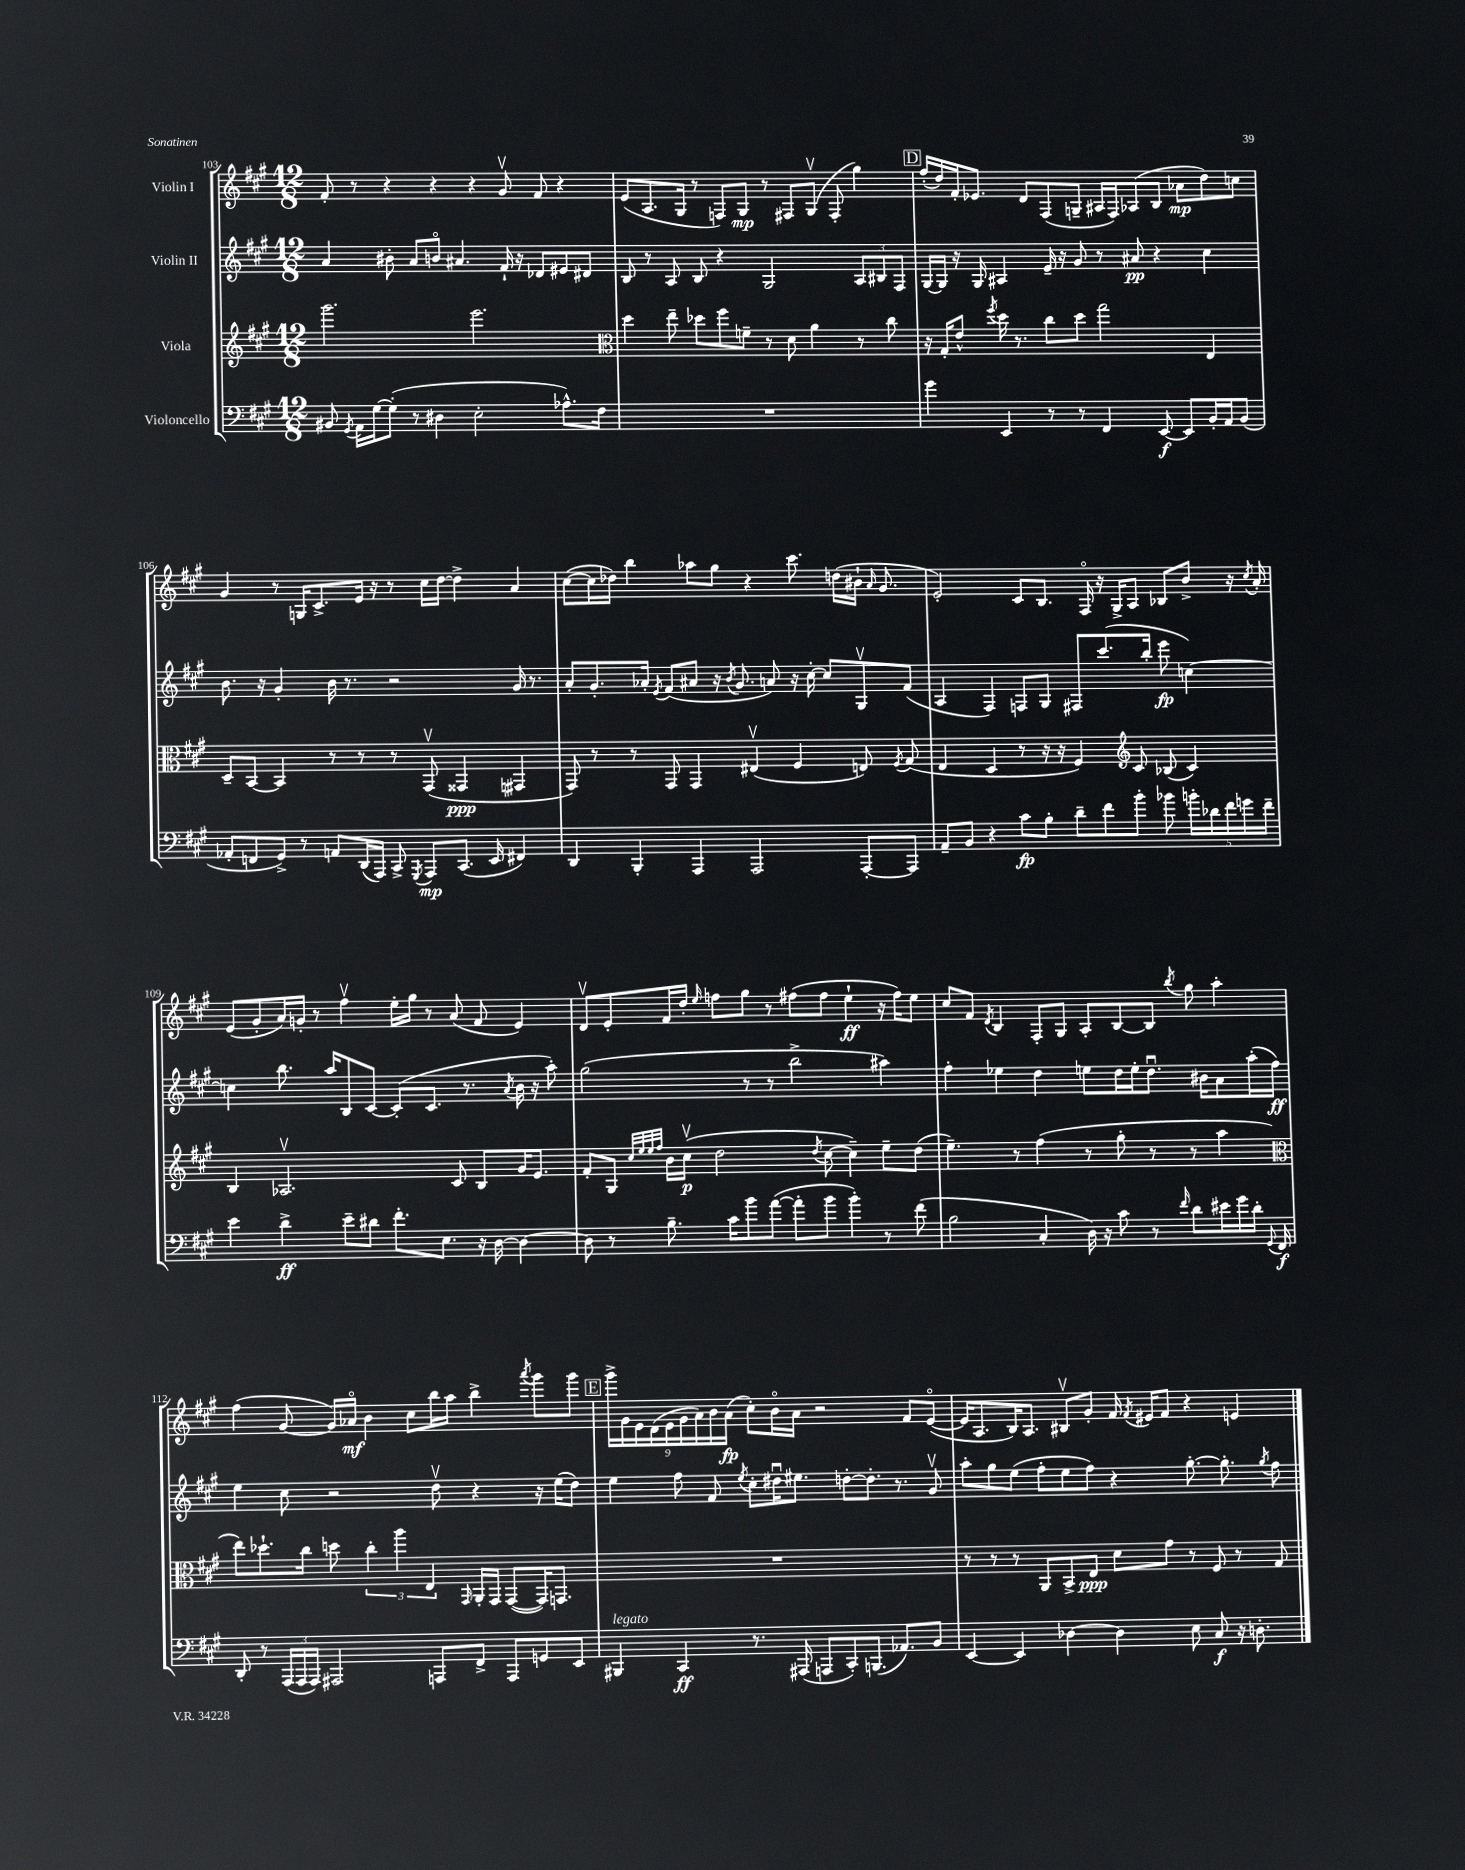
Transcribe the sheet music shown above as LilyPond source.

<<
\new StaffGroup <<
\new Staff = "s0" \with { instrumentName = "Violin I" } {
    \clef treble \key a \major \numericTimeSignature \time 12/8
    \autoBeamOff fis'8-. r8 r4 r4 r4 gis'8\upbow fis'8 r4 |
    e'8[( a8. gis16] r8 f8[) gis8]\mp r8 fis8[ gis8]\upbow( fis8-. gis''4) |
    \mark \markup { \box "D" } fis''16[-.( d''16) fis'16-. ees'8.] d'8[ fis8( g8]-- ais16[ fis16) aes8( b8] aes'8[\mp d''8) c''8] |
    gis'4 r8 g16[ cis'8.-> e'16] r16 r8 cis''16[ d''16]~ d''4-> a'4 |
    cis''8[~( cis''16 des''16]) b''4 aes''8[ gis''8] r4 cis'''8. d''16[( bis'16]-! \grace { a'16 } gis'8. |
    e'2-.) cis'8[ b8.] fis16\flageolet r16 gis16[-> a8] bes8[ b'8]-> r16 \acciaccatura { cis''8 } a'16-. |
    e'8[( gis'8-. a'16) g'16]-. r8 fis''4\upbow e''16[-. gis''16] r8 a'8( fis'8 e'4) |
    d'8[\upbow e'8-. fis'16 d''16]-. \grace { e''16 } f''8[ gis''8] r8 fis''8[( fis''8] e''4-!\ff r16 fis''16[) e''8] |
    cis''8[ fis'8] \acciaccatura { d'8 } b4 fis8[-. gis8] a8[-. b8~ b8] \acciaccatura { b''8 } gis''8 a''4-. |
    fis''4( gis'8~ gis'16[) aes'16]\flageolet\mf b'4 cis''8[ b''16 a''16] b''4-> \acciaccatura { a'''8 } gis'''8[ gis'''8] |
    \mark \markup { \box "E" } \tuplet 9/8 { gis'''16[-> gis'16 e'16 d'16( e'16 gis'16 a'16) b'16 a'16]\fp( } cis''8[-.) b'16\flageolet a'16] r2 fis'8[ e'8]~\flageolet( |
    e'16[ a8. b16) a8.] bis8[\upbow gis'8]-. fis'16 \acciaccatura { fis'8 } eis'16[ fis'8] r4 e'4 \bar "|." |
}
\new Staff = "s1" \with { instrumentName = "Violin II" } {
    \clef treble \key a \major \numericTimeSignature \time 12/8
    \autoBeamOff a'4 bis'8-. a'8[ b'8]\flageolet ais'4. fis'16-! r16 des'8[ eis'8 dis'8] |
    b8 r8 a8 b8 r4 gis2 \tuplet 3/2 { a8[ bis8 fis8] } |
    \mark \markup { \box "D" } gis16[~ gis16] r16 gis16 ais4 e'16-- r16 gis'8 r8 ais'8\pp r4 cis''4 |
    b'8. r16 gis'4-. b'16 r8. r2 gis'16 r8. |
    a'8[-. gis'8.-. aes'16]-. \acciaccatura { e'8 } fis'8[( ais'8] r16 \acciaccatura { b'8 } gis'8. a'8) r16 cis''16~-. cis''8[ gis8\upbow fis'8]( |
    a4 fis4) f8[ gis8] fis8[ cis'''8.( b''16]-. e'''8\fp c''4~) |
    c''4 b''8. a''16[ b8 cis'8]~ cis'8[-.( cis'8.] r8. \acciaccatura { a'8 } b'16 r16 a''8-.) |
    gis''2( r8 r8 b''2-> ais''4) |
    fis''4-. ees''4 d''4 e''8[ d''16 e''16-. d''8.]\downbow bis'16[ a'8 a''16-.( fis''16]\ff) |
    e''4 cis''8 r2 d''8\upbow r4 r16 e''16[( d''8]) |
    \mark \markup { \box "E" } e''4 fis''8 fis'8 \acciaccatura { e''8 } cis''8[-. dis''16\downbow eis''8.] d''8[~-. d''8.]-. r8. gis'8\upbow |
    a''8[-. gis''8 e''8]( fis''8[-. e''8 fis''8]) r4 gis''8.~-. gis''8.-. \acciaccatura { gis''8 } fis''8 \bar "|." |
}
\new Staff = "s2" \with { instrumentName = "Viola" } {
    \clef treble \key a \major \numericTimeSignature \time 12/8
    \autoBeamOff gis'''2. e'''2. |
    \clef alto d''4 e''8-- des''8[ fis''8 f'8]-- r8 d'8 a'4 r8 cis''8 |
    \mark \markup { \box "D" } r16 gis16[-. e'8]-^ \acciaccatura { fis''8 } d''16 r8. cis''8[ d''8] gis''2 e4 |
    d8[-- b,8]~ b,4 r8 r8 r8 gis,8\upbow( gisis,4\ppp gis,4 |
    gis,8) r8 r8 gis,8 gis,4 eis4\upbow( fis4 e8) \acciaccatura { fis8 } gis8( |
    e4 d4 r8 r16 r16 fis4) \clef treble cis'8 bes8( cis'4) |
    b4 aes2.\upbow cis'8 b8[ gis'16 e'8.] |
    fis'8[-. gis8] \grace { cis''32[ e''32 e''32 fis''32] } b'16[ cis''16]\upbow\p( d''2 \acciaccatura { d''8 } cis''8~ cis''4--) e''8[-- d''8]( |
    e''4.--) r8 fis''4( r8 gis''8-. r8 r8 a''4 |
    \clef alto e''8[) des''8.-! cis''16] d''8 \tuplet 3/2 { cis''4-. a''4 e4 } \grace { gis,16 } a,16[-. gis,16] gis,8[~( gis,16) g,8.] |
    \mark \markup { \box "E" } R1. |
    r8 r8 r8 a,8[ b,8-> e8]\ppp d'8[ gis'8] r8 fis8 r8 gis8 \bar "|." |
}
\new Staff = "s3" \with { instrumentName = "Violoncello" } {
    \clef bass \key a \major \numericTimeSignature \time 12/8
    \autoBeamOff bis,8 \acciaccatura { gis,8 } a,16[ gis16~ gis8]-.( r8 dis4 e2-. aes8.[-^) fis16] |
    R1. |
    \mark \markup { \box "D" } gis'4 e,4 r8 r8 fis,4 e,8~\f e,8[ b,16-. a,16 b,8]( |
    aes,8[-. f,8 gis,8]->) r8 a,8[ d,16( a,,16]) cis,8-> \acciaccatura { gis,,8 } a,,8[\mp cis,8.]( e,16 fis,4) |
    d,4 b,,4-. a,,4 a,,2 a,,8[~-. a,,8] |
    a,8[-- b,8] r4 cis'8[\fp b8]-. d'8[-- fis'8 b'8]-. bes'8 \tuplet 5/4 { b'16[-. des'16 fis'16 g'16 fis'16]-- } |
    e'4 d'4->\ff e'8[-- dis'8] fis'8.[-. e8.] r16 d16~ d4~ |
    d8 r8 b8.-- cis'16[ b'8 a'8]~( a'8[-. b'8] b'4-.) r8 fis'8( |
    b2 cis4-. d16) r16 cis'8 r8 \grace { fis'16 } d'8[ eis'16 gis'16 d'16]-. \appoggiatura { gis,8 } fis,16\f |
    d,8-. r8 \tuplet 3/2 { a,,16[( a,,16 a,,16]) } ais,,2 a,,8[ fis,8]-> a,,8[ g,8 e,8] |
    \mark \markup { \box "E" } bis,,4^\markup { \italic "legato" } cis,4\ff r8. ais,,16( a,,8[ cis,8-.) b,,8.]( aes,8.[) b,8] |
    e,4~ e,4 des4~ des4 e8 cis8\f r16 d8.-. \bar "|." |
}
>>
>>
\layout { \context { \Score currentBarNumber = #103 } }
